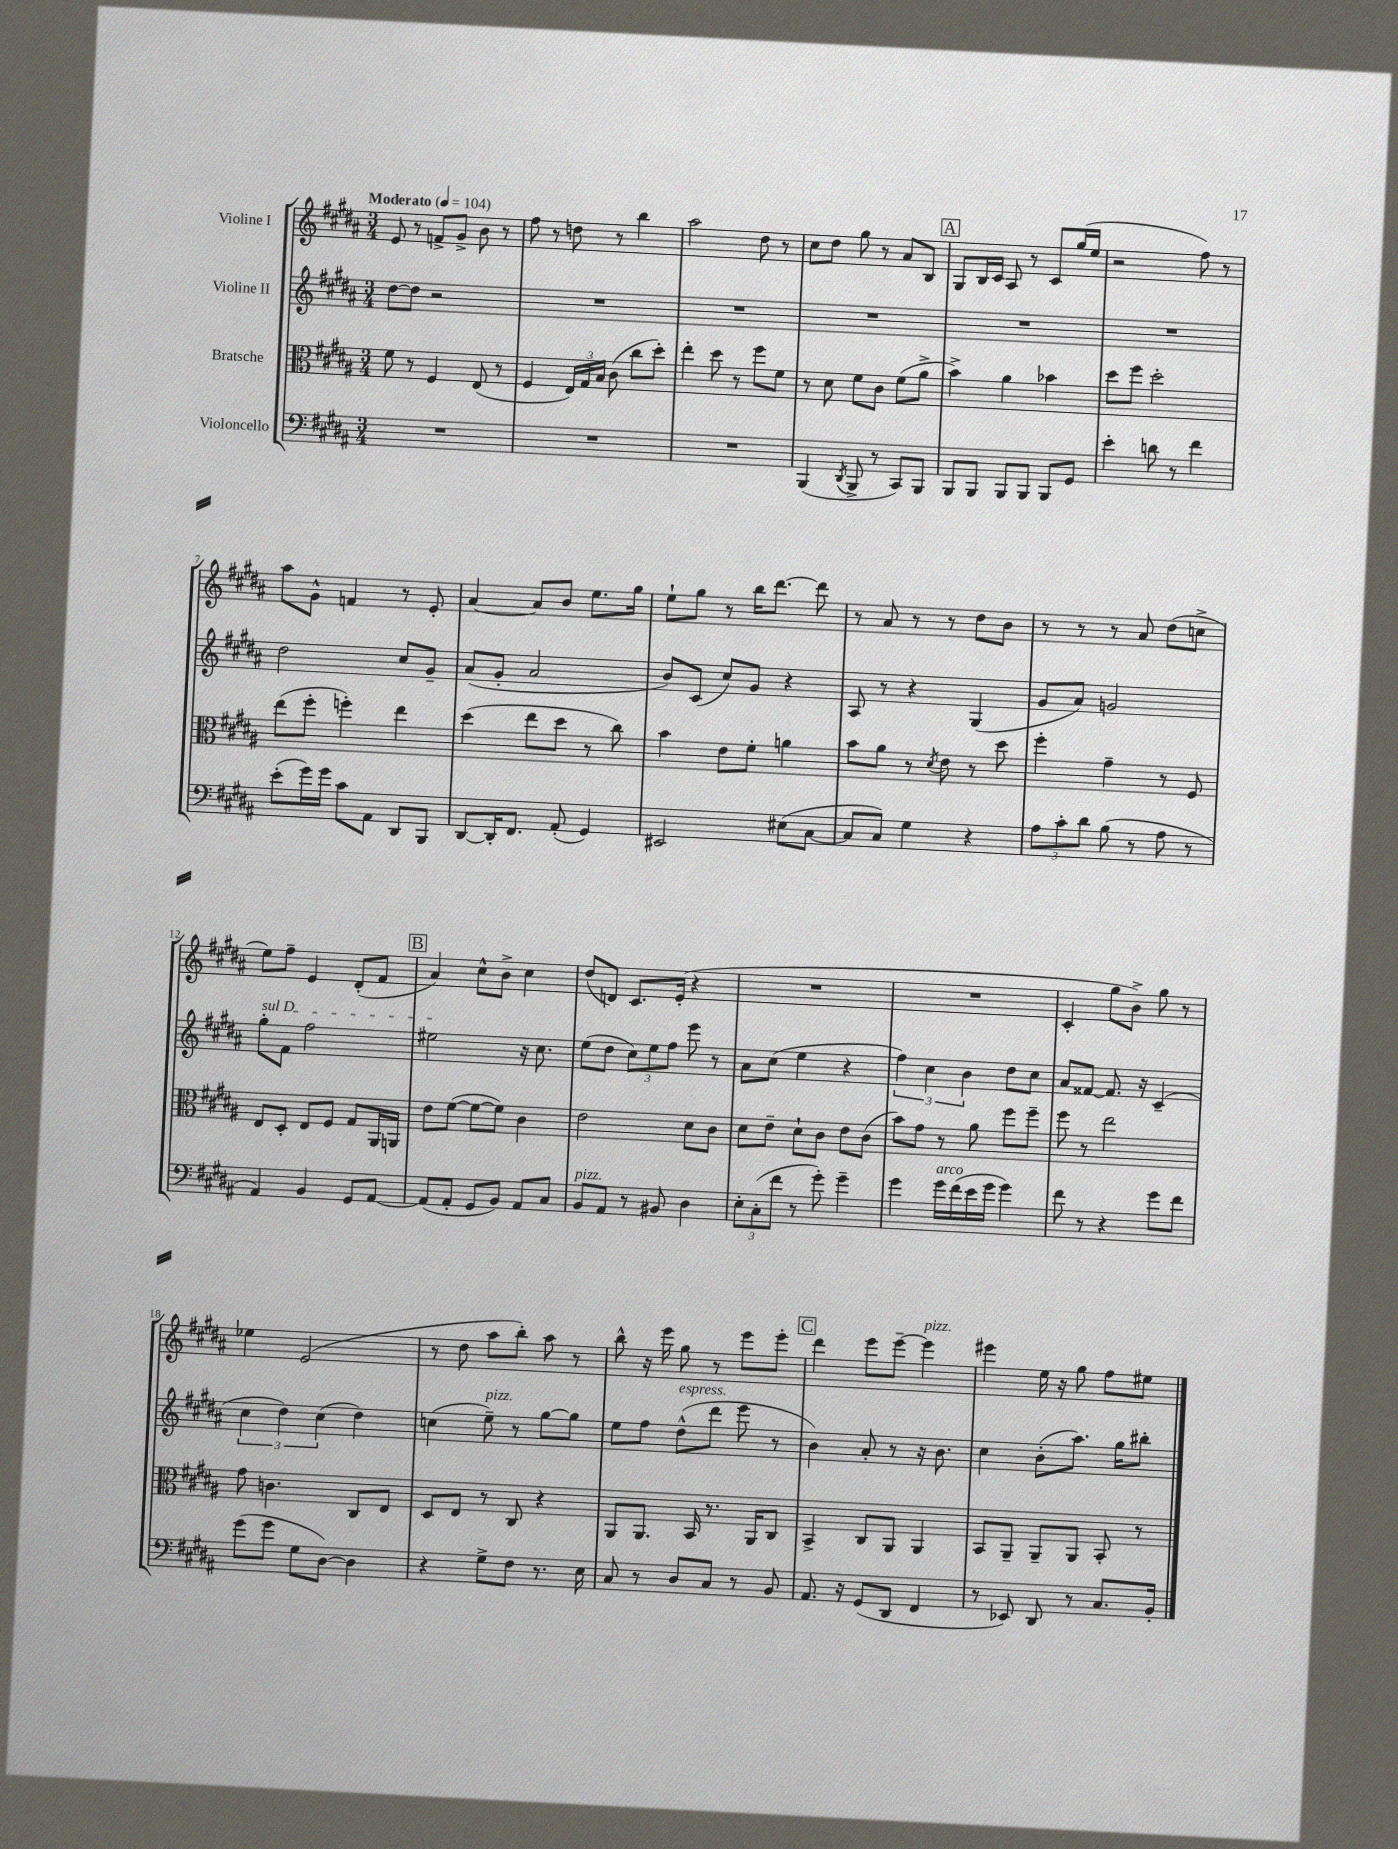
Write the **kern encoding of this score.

**kern	**kern	**kern	**kern
*part4	*part3	*part2	*part1
*staff4	*staff3	*staff2	*staff1
*I"Violoncello	*I"Bratsche	*I"Violine II	*I"Violine I
*clefF4	*clefC3	*clefG2	*clefG2
*k[f#c#g#d#a#]	*k[f#c#g#d#a#]	*k[f#c#g#d#a#]	*k[f#c#g#d#a#]
*M3/4	*M3/4	*M3/4	*M3/4
*MM104	*MM104	*MM104	*MM104
=1	=1	=1	=1
!	!	!	!LO:TX:a:B:t=Moderato
2.r	8f#\	[8dd#\L	8e/
.	8r	8dd#\J]	8r
.	4F#/	2r	8fn^/L
.	.	.	8g#^/J
.	(8E/	.	8b\
.	8r	.	8r
=2	=2	=2	=2
2.r	4F#/	2.r	8ff#\
.	.	.	8r
.	24E/LL)	.	8ddn\
.	24G#/	.	.
.	24B/JJ	.	.
.	(8c#\	.	8r
.	8cc#\L	.	4bb\
.	8dd#'\J)	.	.
=3	=3	=3	=3
2.r	4ee'\	2.r	2aa#\
.	8dd#\	.	.
.	8r	.	.
.	8ff#\L	.	8dd#\
.	8f#\J	.	8r
=4	=4	=4	=4
(4BBB/	8r	2.r	8cc#\L
.	8d#\	.	8dd#\J
8qDD#/	.	.	.
8BBB^/	8f#\L	.	8gg#\
8r	8c#\J	.	8r
8CC#/L)	(8f#\L	.	8a#/L
8BBB/J	8a#^\J	.	8B/J
!!LO:REH:place=s1:t=A
=5	=5	=5	=5
8BBB/L	4b^\)	2.r	8G#/L
8BBB/J	.	.	16B/L
.	.	.	16c#/JJ
8BBB/L	4a#\	.	8A#/
8BBB/J	.	.	8r
8BBB/L	4b-X\	.	8c#/L
8GG#/J	.	.	(16gg#/L
.	.	.	16ee/JJ
=6	=6	=6	=6
4e'\	8dd#\L	2.r	2r
.	8ff#\J	.	.
8dn\	2dd#'\	.	.
8r	.	.	.
4f#\	.	.	8ff#\)
.	.	.	8r
!!LO:LB:g=z
=7	=7	=7	=7
(8e'\L	(8ee\L	2dd#\	8aa#\L
16g#\L)	8ff#'\J	.	8g#^^\J
16g#\JJ	.	.	.
8c#\L	4ffn'\)	.	4fn/
8AA#\J	.	.	.
8DD#/L	4ee\	8cc#/L	8r
8BBB/J	.	8g#~/J	8e'/
=8	=8	=8	=8
[8DD#/L	(4dd#\	(8a#/L	[4a#/
16DD#'/K]	.	8g#'/J	.
8.FF#/J	.	.	.
.	8ee\L	2a#/	8a#/L]
(8AA#'/	8dd#\J	.	8b/J
4GG#/)	8r	.	8.ee\L
.	8cc#\)	.	.
.	.	.	16gg#\Jk
=9	=9	=9	=9
2EE#X/	4b\	8b/L)	8ee`\L
.	.	(8c#/J	8gg#\J
.	8e\L	8cc#/L)	8r
.	8f#'\J	8g#/J	16bb\KL
.	.	.	[8.ddd#\J
(8E#X\L	4an\	4r	.
[8C#\J	.	.	8ddd#\]
=10	=10	=10	=10
8C#/L]	8b\L	8A#/	8r
8C#/J)	8a#\J	8r	8a#/
4G#\	8r	4r	8r
.	8qd#/	.	.
.	8e\	.	8r
4r	8r	(4G#/	8dd#\L
.	8dd#\	.	8b\J
=11	=11	=11	=11
12A#\L	4ff#'\	8g#/L	8r
12c#'\	.	.	.
.	.	8a#/J)	8r
12d#\J	.	.	.
(8B\	4g#~\	2gn/	8r
8r	.	.	8a#/
8A#\	8r	.	(8dd#\L
8r	8F#/	.	8ccn^\J
!!LO:LB:g=z
=12	=12	=12	=12
!	!	!LO:TX:a:i:t=sul D	!
4AA#/)	8E/L	8gg#'\L	8ee\L)
.	8D#'/J	8f#\J	8ff#~\J
4BB/	8E/L	2ff#\	4e/
.	8F#/J	.	.
8GG#/L	8G#/L	.	(8d#'/L
[8AA#/J	16AA#/L	.	8f#/J
.	16AAn/JJ	.	.
!!LO:REH:place=s1:t=B
=13	=13	=13	=13
(8AA#/L]	8e\L	2ee#X\	4a#/)
8AA#'/J	([8f#\J	.	.
8GG#/L	8f#\L_	.	8cc#^^\L
8BB/J)	8f#\J])	.	8b^\J
8AA#/L	4c#\	16r	4cc#\
.	.	8.cc#\	.
8C#/J	.	.	.
=14	=14	=14	=14
!LO:TX:a:i:t=pizz.	!	!	!
8BB/L	2e\	(8ee\L	(8dd#/L
8AA#/J	.	8dd#\J	8dn/J)
8r	.	12cc#\L)	8.c#/L
.	.	12ee\	.
8BB#X/	.	.	.
.	.	12ff#\J	.
.	.	.	(16e'/Jk
4D#\	8d#\L	8eee\	4r
.	8c#\J	8r	.
=15	=15	=15	=15
12E'\L	8d#\L	8a#\L	2.r
(12C#'\	.	.	.
.	8e~\J	(8cc#\J	.
12f#\J	.	.	.
8r	8d#`\L	4ee\	.
8g#'\)	8c#\J	.	.
4g#~\	8e\L	4r	.
.	(8c#\J	.	.
=16	=16	=16	=16
4g#\	8b\L)	6ff#\)	2.r
.	8g#\J	.	.
.	.	6cc#\	.
!LO:TX:a:i:t=arco	!	!	!
16g#\LL	8r	.	.
(16f#\	.	.	.
.	.	6b\	.
16e\	8a#\	.	.
16g#\JJ	.	.	.
4g#\)	8ff#\L	8dd#\L	.
.	8ff#~\J	8cc#\J	.
=17	=17	=17	=17
8f#\	8ff#\	8a#/L	4c#'/
8r	8r	[8f##X/J	.
4r	2ee\	8.f##/]	8gg#\L
.	.	.	8b^\J)
.	.	16r	.
8g#\L	.	(4c#~/	8gg#\
8f#\J	.	.	8r
!!LO:LB:g=z
=18	=18	=18	=18
(8g#\L	8g#\	6cc#\	4ee-X\
8g#\J	4.cn\	.	.
.	.	6dd#\)	.
8G#\L	.	.	(2e/
.	.	(6cc#\	.
[8D#\J)	.	.	.
4D#\]	8C#/L	4dd#\)	.
.	8E/J	.	.
=19	=19	=19	=19
4r	8D#/L	(4ccn\	8r
.	8E/J	.	8dd#\
!	!	!LO:TX:a:i:t=pizz.	!
8G#^\L	8r	8ee~\)	8aa#\L
8F#\J	8C#/	8r	8bb'\J)
8.r	4r	[8gg#\L	8aa#\
.	.	8gg#\J]	8r
16E\	.	.	.
=20	=20	=20	=20
8C#/	8AA#/L	8ee\L	8bb^^\
8r	8.AA#/J	8ff#\J	16r
.	.	.	16eee\
!	!	!LO:TX:a:i:t=espress.	!
8D#/L	.	(8dd#^^\L	8gg#\
.	16BB/	.	.
8C#/J	8.r	8ddd#\J	8r
8r	.	8eee\	8eee\L
.	16AA#/KL	.	.
8BB/	8C#/J	8r	8eee'\J
!!LO:REH:place=s1:t=C
=21	=21	=21	=21
8.AA#/	4BB^/	4b\)	4ddd#\
16r	.	.	.
(8GG#/L	8C#/L	8a#'/	8eee\L
8DD#/J	8AA#/J	8r	[8eee~\J
!	!	!	!LO:TX:a:i:t=pizz.
4FF#/	4AA#/	16r	4eee\]
.	.	8.b\	.
=22	=22	=22	=22
8r	8BB/L	4cc#\	4eee#X\
8EE-X/)	8AA#~/J	.	.
8DD#/	8AA#~/L	(8b'\L	16ee\
.	.	.	16r
8r	8AA#/J	8.aa#\J)	8gg#\
8.C#/L	8BB'/	.	8ff#\L
.	.	16gg#\KL	.
.	8r	8bb#X'\J	8ee#X\J
16BB'/Jk	.	.	.
==	==	==	==
*-	*-	*-	*-
